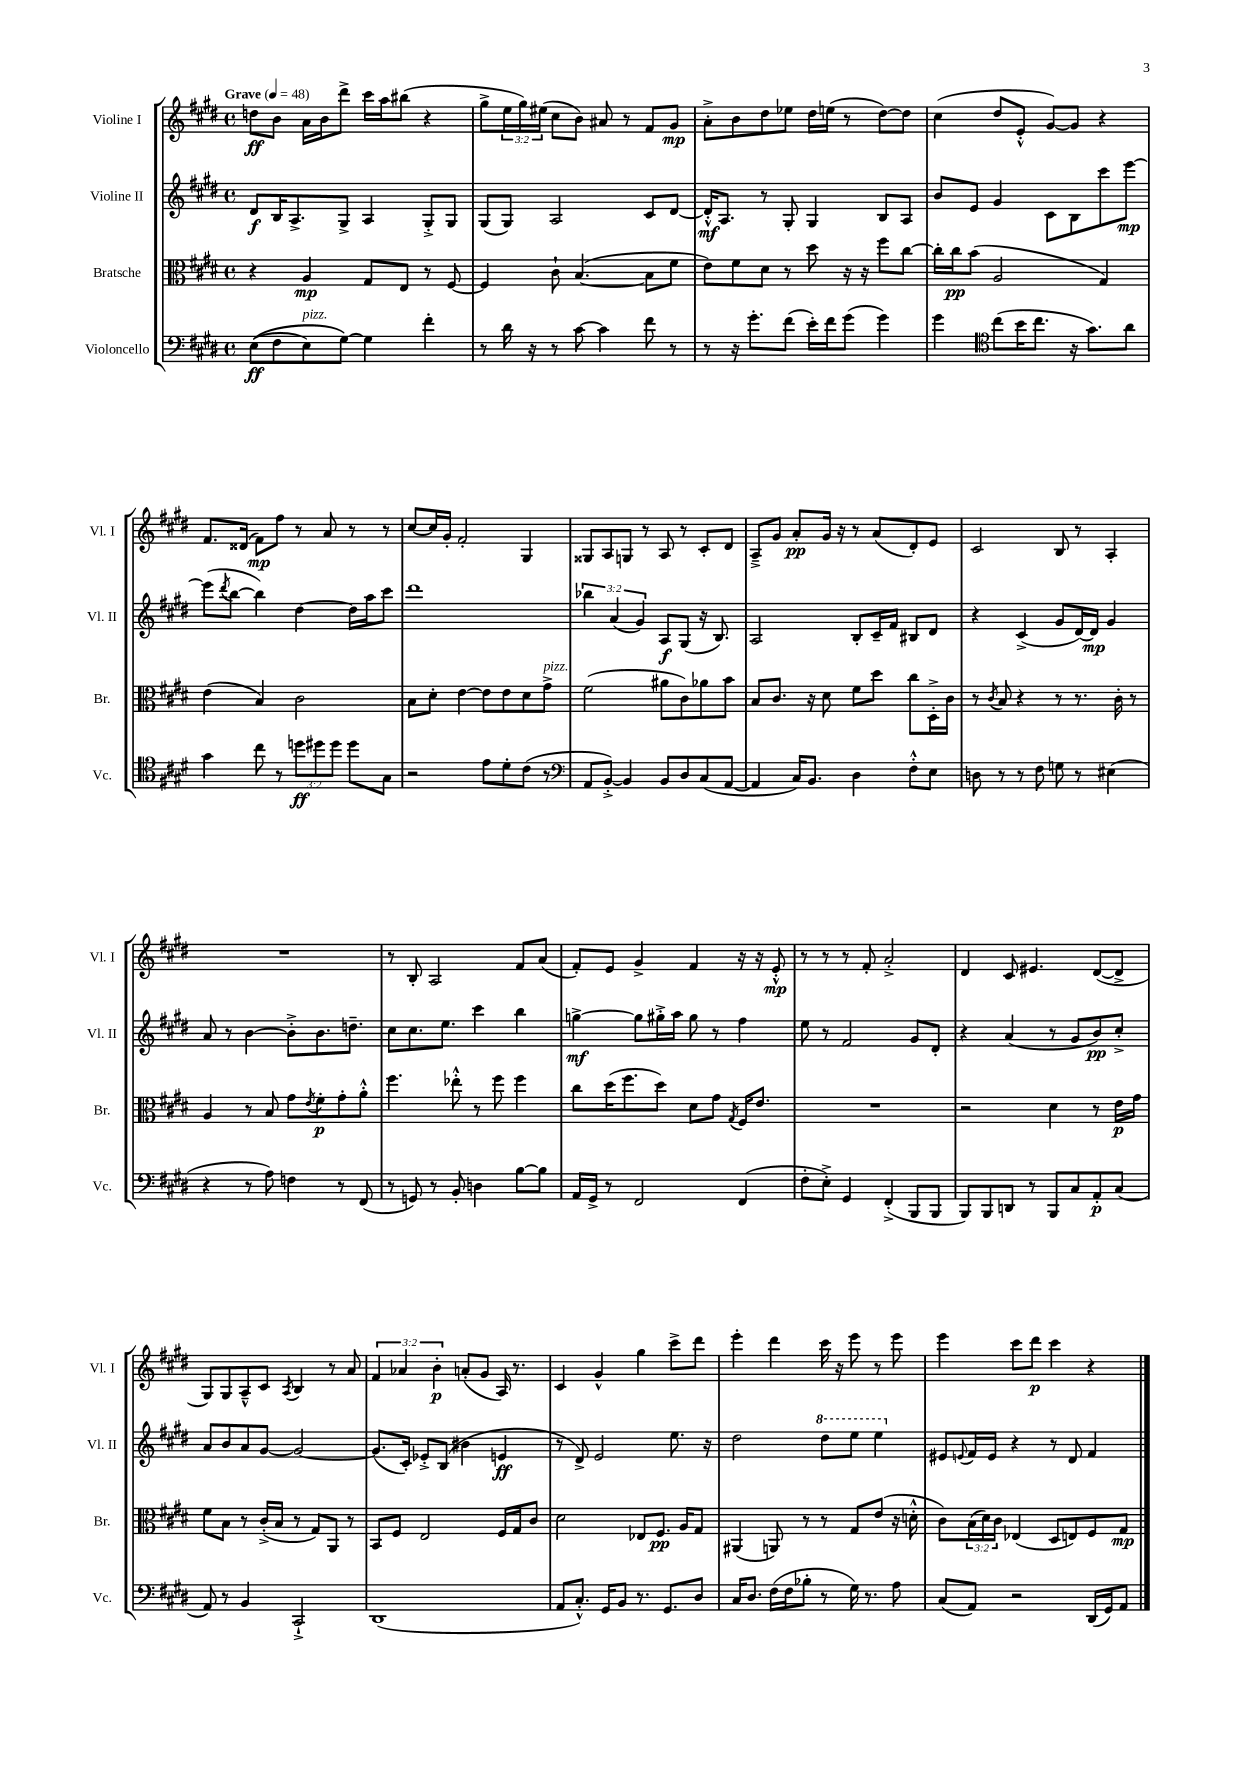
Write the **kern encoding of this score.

**kern	**dynam	**kern	**dynam	**kern	**dynam	**kern	**dynam
*part4	*part4	*part3	*part3	*part2	*part2	*part1	*part1
*staff4	*staff4	*staff3	*staff3	*staff2	*staff2	*staff1	*staff1
*I"Violoncello	*	*I"Bratsche	*	*I"Violine II	*	*I"Violine I	*
*I'Vc.	*	*I'Br.	*	*I'Vl. II	*	*I'Vl. I	*
*clefF4	*	*clefC3	*	*clefG2	*	*clefG2	*
*k[f#c#g#d#]	*	*k[f#c#g#d#]	*	*k[f#c#g#d#]	*	*k[f#c#g#d#]	*
*M4/4	*	*M4/4	*	*M4/4	*	*M4/4	*
*met(c)	*	*met(c)	*	*met(c)	*	*met(c)	*
*MM48	*	*MM48	*	*MM48	*	*MM48	*
=1	=1	=1	=1	=1	=1	=1	=1
!	!	!	!	!	!	!LO:TX:a:B:t=Grave	!
((8E\L	ff	4r	.	8d#/L	f	8ddn\L	ff
8F#\	.	.	.	16B/K	.	8b\J	.
.	.	.	.	8.A^/	.	.	.
!LO:TX:a:i:t=pizz.	!	!	!	!	!	!	!
8E\)	.	4A/	mp	.	.	16a\LL	.
.	.	.	.	.	.	16b\J	.
[8G#\J)	.	.	.	8G#^/J	.	8ddd#^\J	.
4G#\]	.	8G#/L	.	4A/	.	16ccc#\LL	.
.	.	.	.	.	.	16aa\J	.
.	.	8E/J	.	.	.	(8bb#X\J	.
4f#'\	.	8r	.	8G#'^/L	.	4r	.
.	.	[8F#/	.	8G#/J	.	.	.
=2	=2	=2	=2	=2	=2	=2	=2
8r	.	4F#/]	.	(8G#/L	.	8gg#^\L	.
16d#\	.	.	.	8G#/J)	.	24ee\L	.
.	.	.	.	.	.	24gg#\)	.
16r	.	.	.	.	.	.	.
.	.	.	.	.	.	(24ee#X\JJ	.
8r	.	8c#`\	.	2A/	.	8cc#\L	.
[8c#\	.	([4.B/	.	.	.	8b\J)	.
4c#\]	.	.	.	.	.	8a#X/	.
.	.	.	.	.	.	8r	.
8f#\	.	8B\L]	.	8c#/L	.	8f#/L	.
8r	.	8f#\J	.	[8d#/J	.	8g#/J	mp
=3	=3	=3	=3	=3	=3	=3	=3
8r	.	8e\L)	.	16d#'^^/KL]	mf	8a'^\L	.
.	.	.	.	8.A/J	.	.	.
16r	.	8f#\	.	.	.	8b\	.
8.g#'\L	.	.	.	.	.	.	.
.	.	8d#\J	.	8r	.	8dd#\	.
(8f#\J	.	8r	.	8G#'/	.	8ee-X\J	.
16e'\LL)	.	8dd#\	.	4G#/	.	16dd#\LL	.
16f#\J	.	.	.	.	.	(16een\JJ	.
(8g#\J	.	16r	.	.	.	8r	.
.	.	16r	.	.	.	.	.
4g#\)	.	8ff#\L	.	8B/L	.	[8dd#\L)	.
.	.	[8cc#\J	.	8A/J	.	8dd#\J]	.
=4	=4	=4	=4	=4	=4	=4	=4
4g#\	.	16cc#'\LL]	.	8b/L	.	(4cc#\	.
.	.	16cc#\J	pp	.	.	.	.
.	.	(8b\J	.	8e/J	.	.	.
*clefC4	*	*	*	*	*	*	*
(8cc#\L	.	2A/	.	4g#/	.	8dd#/L	.
16b\K	.	.	.	.	.	8e'^^/J	.
8.cc#\J	.	.	.	.	.	.	.
.	.	.	.	8c#\L	.	[8g#/L)	.
16r	.	.	.	8B\	.	8g#/J]	.
8.g#\L)	.	.	.	.	.	.	.
.	.	4G#/)	.	8ccc#\	.	4r	.
8a\J	.	.	.	[8eee\J	mp	.	.
!!LO:LB:g=z
=5	=5	=5	=5	=5	=5	=5	=5
4g#\	.	(4e\	.	(8eee\L]	.	8.f#/L	.
.	.	.	.	8qddd#/	.	.	.
.	.	.	.	[8bb\J	.	.	.
.	.	.	.	.	.	(16d##X/Jk	.
8cc#\	.	4B/)	.	4bb\])	.	8f#\L)	mp
8r	.	.	.	.	.	8ff#\J	.
12ddn\L	ff	2c#\	.	[4dd#\	.	8r	.
12dd#X\	.	.	.	.	.	.	.
.	.	.	.	.	.	8a/	.
12dd#\J	.	.	.	.	.	.	.
8dd#\L	.	.	.	16dd#\LL]	.	8r	.
.	.	.	.	16aa\J	.	.	.
8G#\J	.	.	.	8ccc#\J	.	8r	.
=6	=6	=6	=6	=6	=6	=6	=6
2r	.	8B\L	.	1ddd#	.	[8cc#/L	.
.	.	8d#'\J	.	.	.	16cc#/L]	.
.	.	.	.	.	.	16g#'/JJ	.
.	.	[4e\	.	.	.	2f#'/	.
8e\L	.	8e\L]	.	.	.	.	.
8d#'\	.	8e\	.	.	.	.	.
(8c#\J	.	8d#\	.	.	.	4G#/	.
!	!	!LO:TX:a:i:t=pizz.	!	!	!	!	!
8r	.	8g#^\J	.	.	.	.	.
=7	=7	=7	=7	=7	=7	=7	=7
*clefF4	*	*	*	*	*	*	*
8AA/L	.	(2f#\	.	6bb-X\	.	8G##X/L	.
[8BB'^/J)	.	.	.	.	.	8A/	.
.	.	.	.	(6a/	.	.	.
4BB/]	.	.	.	.	.	8Gn/J	.
.	.	.	.	6g#/)	.	.	.
.	.	.	.	.	.	8r	.
8BB/L	.	8a#X\L	.	8A/L	f	8A/	.
8D#/	.	8c#\)	.	(8G#/J	.	8r	.
(8C#/	.	8a-X\	.	16r	.	8c#'/L	.
.	.	.	.	8.B/)	.	.	.
[8AA/J	.	8b\J	.	.	.	8d#/J	.
=8	=8	=8	=8	=8	=8	=8	=8
4AA/]	.	8B/L	.	2A/	.	8A~^/L	.
.	.	8.c#/J	.	.	.	8g#/J	.
16C#/KL)	.	.	.	.	.	8a'/L	pp
8.BB/J	.	16r	.	.	.	.	.
.	.	8d#\	.	.	.	16g#/Jk	.
.	.	.	.	.	.	16r	.
4D#\	.	8f#\L	.	8B'/L	.	8r	.
.	.	8dd#\J	.	16c#~/L	.	(8a/L	.
.	.	.	.	16f#/JJ	.	.	.
8F#'^^\L	.	8cc#\L	.	8B#X/L	.	8d#'/)	.
8E\J	.	16D#'^\L	.	8d#/J	.	8e/J	.
.	.	16c#\JJ	.	.	.	.	.
=9	=9	=9	=9	=9	=9	=9	=9
8Dn\	.	8r	.	4r	.	2c#/	.
.	.	8qc#/	.	.	.	.	.
8r	.	8B/	.	.	.	.	.
8r	.	4r	.	(4c#^/	.	.	.
8F#\	.	.	.	.	.	.	.
8Gn\	.	8r	.	8g#/L	.	8B/	.
8r	.	8.r	.	[16d#/L)	.	8r	.
.	.	.	.	16d#/JJ]	mp	.	.
(4E#X\	.	.	.	4g#/	.	4A'/	.
.	.	16c#'\	.	.	.	.	.
.	.	8r	.	.	.	.	.
!!LO:LB:g=z
=10	=10	=10	=10	=10	=10	=10	=10
4r	.	4A/	.	8a/	.	1r	.
.	.	.	.	8r	.	.	.
8r	.	8r	.	[4b\	.	.	.
8A\)	.	8B/	.	.	.	.	.
4Fn\	.	8g#\L	.	8b'^\L]	.	.	.
.	.	8qe/	.	.	.	.	.
.	.	8f#'\	p	8.b\	.	.	.
8r	.	8g#'\	.	.	.	.	.
.	.	.	.	8.ddn~\J	.	.	.
(8FF#/	.	8a'^^\J	.	.	.	.	.
=11	=11	=11	=11	=11	=11	=11	=11
8r	.	4.ff#\	.	8cc#\L	.	8r	.
8GGn/)	.	.	.	8.cc#\	.	8B'/	.
8r	.	.	.	.	.	2A/	.
.	.	.	.	8.ee\J	.	.	.
8BB'/	.	8ee-X'^^\	.	.	.	.	.
4Dn\	.	8r	.	4ccc#\	.	.	.
.	.	8ff#\	.	.	.	.	.
[8B\L	.	4ff#\	.	4bb\	.	8f#/L	.
8B\J]	.	.	.	.	.	(8a/J	.
=12	=12	=12	=12	=12	=12	=12	=12
16AA/LL	.	8cc#\L	.	[4ggn^\	mf	8f#'/L)	.
16GG#^/JJ	.	.	.	.	.	.	.
8r	.	(16dd#\K	.	.	.	8e/J	.
.	.	8.ff#\	.	.	.	.	.
2FF#/	.	.	.	8gg\L]	.	4g#^/	.
.	.	8dd#\J)	.	16gg#X'^\L	.	.	.
.	.	.	.	16aa\JJ	.	.	.
.	.	8d#\L	.	8gg#\	.	4f#/	.
.	.	8g#\J	.	8r	.	.	.
.	.	8qG#/	.	.	.	.	.
(4FF#/	.	16F#/KL	.	4ff#\	.	16r	.
.	.	8.e/J	.	.	.	16r	.
.	.	.	.	.	.	8e'^^/	mp
=13	=13	=13	=13	=13	=13	=13	=13
8F#'\L	.	1r	.	8ee\	.	8r	.
8E'^\J)	.	.	.	8r	.	8r	.
4GG#/	.	.	.	2f#/	.	8r	.
.	.	.	.	.	.	8f#'/	.
(4FF#'^/	.	.	.	.	.	2a'^/	.
8BBB/L	.	.	.	8g#/L	.	.	.
8BBB/J	.	.	.	8d#'/J	.	.	.
=14	=14	=14	=14	=14	=14	=14	=14
8BBB/L)	.	2r	.	4r	.	4d#/	.
8BBB/	.	.	.	.	.	.	.
8DDn/J	.	.	.	(4a/	.	8c#/	.
8r	.	.	.	.	.	4.e#X/	.
8BBB/L	.	4d#\	.	8r	.	.	.
8C#/	.	.	.	8g#/L	.	.	.
8AA'/	p	8r	.	8b/)	pp	([8d#/L	.
(8C#/J	.	16e\LL	p	8cc#'^/J	.	8d#^/J]	.
.	.	16g#\JJ	.	.	.	.	.
!!LO:LB:g=z
=15	=15	=15	=15	=15	=15	=15	=15
8AA/)	.	8f#\L	.	8a/L	.	8G#/L)	.
8r	.	8B\J	.	8b/	.	8G#/	.
4BB/	.	8r	.	8a/	.	8A~^^/	.
.	.	(16c#'^/LL	.	[8g#/J	.	8c#/J	.
.	.	16B/JJ	.	.	.	.	.
.	.	.	.	.	.	8qA/	.
2CC#`^/	.	8r	.	2g#/_	.	4B/	.
.	.	8G#/L)	.	.	.	.	.
.	.	8AA/J	.	.	.	8r	.
.	.	8r	.	.	.	8a/	.
=16	=16	=16	=16	=16	=16	=16	=16
(1DD#	.	8BB/L	.	(8.g#/L]	.	6f#/	.
.	.	8F#/J	.	.	.	.	.
.	.	.	.	.	.	6a-X/	.
.	.	.	.	16c#'/Jk)	.	.	.
.	.	2E/	.	8e-X'^/L	.	.	.
.	.	.	.	.	.	6b'\	p
.	.	.	.	(8B/J	.	.	.
.	.	.	.	4b#X\	.	(8an'/L	.
.	.	.	.	.	.	8g#/J	.
.	.	16F#/LL	.	4en/	ff	16A/)	.
.	.	16G#/J	.	.	.	8.r	.
.	.	8c#/J	.	.	.	.	.
=17	=17	=17	=17	=17	=17	=17	=17
8AA/L	.	2d#\	.	8r	.	4c#/	.
8.C#'^^/J)	.	.	.	8d#^/)	.	.	.
.	.	.	.	2e/	.	4g#^^/	.
16GG#/KL	.	.	.	.	.	.	.
8BB/J	.	.	.	.	.	.	.
8.r	.	8E-X/L	.	.	.	4gg#\	.
.	.	8.F#/J	pp	.	.	.	.
8.GG#/L	.	.	.	.	.	.	.
.	.	.	.	8.ee\	.	8ccc#^\L	.
.	.	16A/KL	.	.	.	.	.
8D#/J	.	8G#/J	.	.	.	8ddd#\J	.
.	.	.	.	16r	.	.	.
=18	=18	=18	=18	=18	=18	=18	=18
16C#/KL	.	(4AA#X/	.	2dd#\	.	4eee'\	.
8.D#/J	.	.	.	.	.	.	.
(16F#\LL	.	8AAn/)	.	.	.	4ddd#\	.
16F#\J	.	.	.	.	.	.	.
8B-X'\J	.	8r	.	.	.	.	.
*	*	*	*	*8va	*	*	*
8r	.	8r	.	8ddd#\L	.	16ccc#\	.
.	.	.	.	.	.	16r	.
16G#\)	.	8G#/L	.	8eee\J	.	8eee\	.
8.r	.	.	.	.	.	.	.
.	.	(8e/J	.	4eee\	.	8r	.
8A\	.	16r	.	.	.	8eee\	.
.	.	16dn'^^\	.	.	.	.	.
=19	=19	=19	=19	=19	=19	=19	=19
*	*	*	*	*X8va	*	*	*
(8C#/L	.	8c#\L)	.	8e#X/L	.	4eee\	.
.	.	.	.	8qqen/	.	.	.
8AA/J)	.	(24B\L	.	16f#/L	.	.	.
.	.	24d#\)	.	.	.	.	.
.	.	.	.	16e/JJ	.	.	.
.	.	24c#\JJ	.	.	.	.	.
2r	.	(4E-X/	.	4r	.	8ccc#\L	.
.	.	.	.	.	.	8ddd#\J	p
.	.	8D#/L	.	8r	.	4ccc#\	.
.	.	8En/)	.	8d#/	.	.	.
(16DD#/LL	.	8F#/	.	4f#/	.	4r	.
16GG#/J)	.	.	.	.	.	.	.
8AA/J	.	8G#/J	mp	.	.	.	.
==	==	==	==	==	==	==	==
*-	*-	*-	*-	*-	*-	*-	*-
